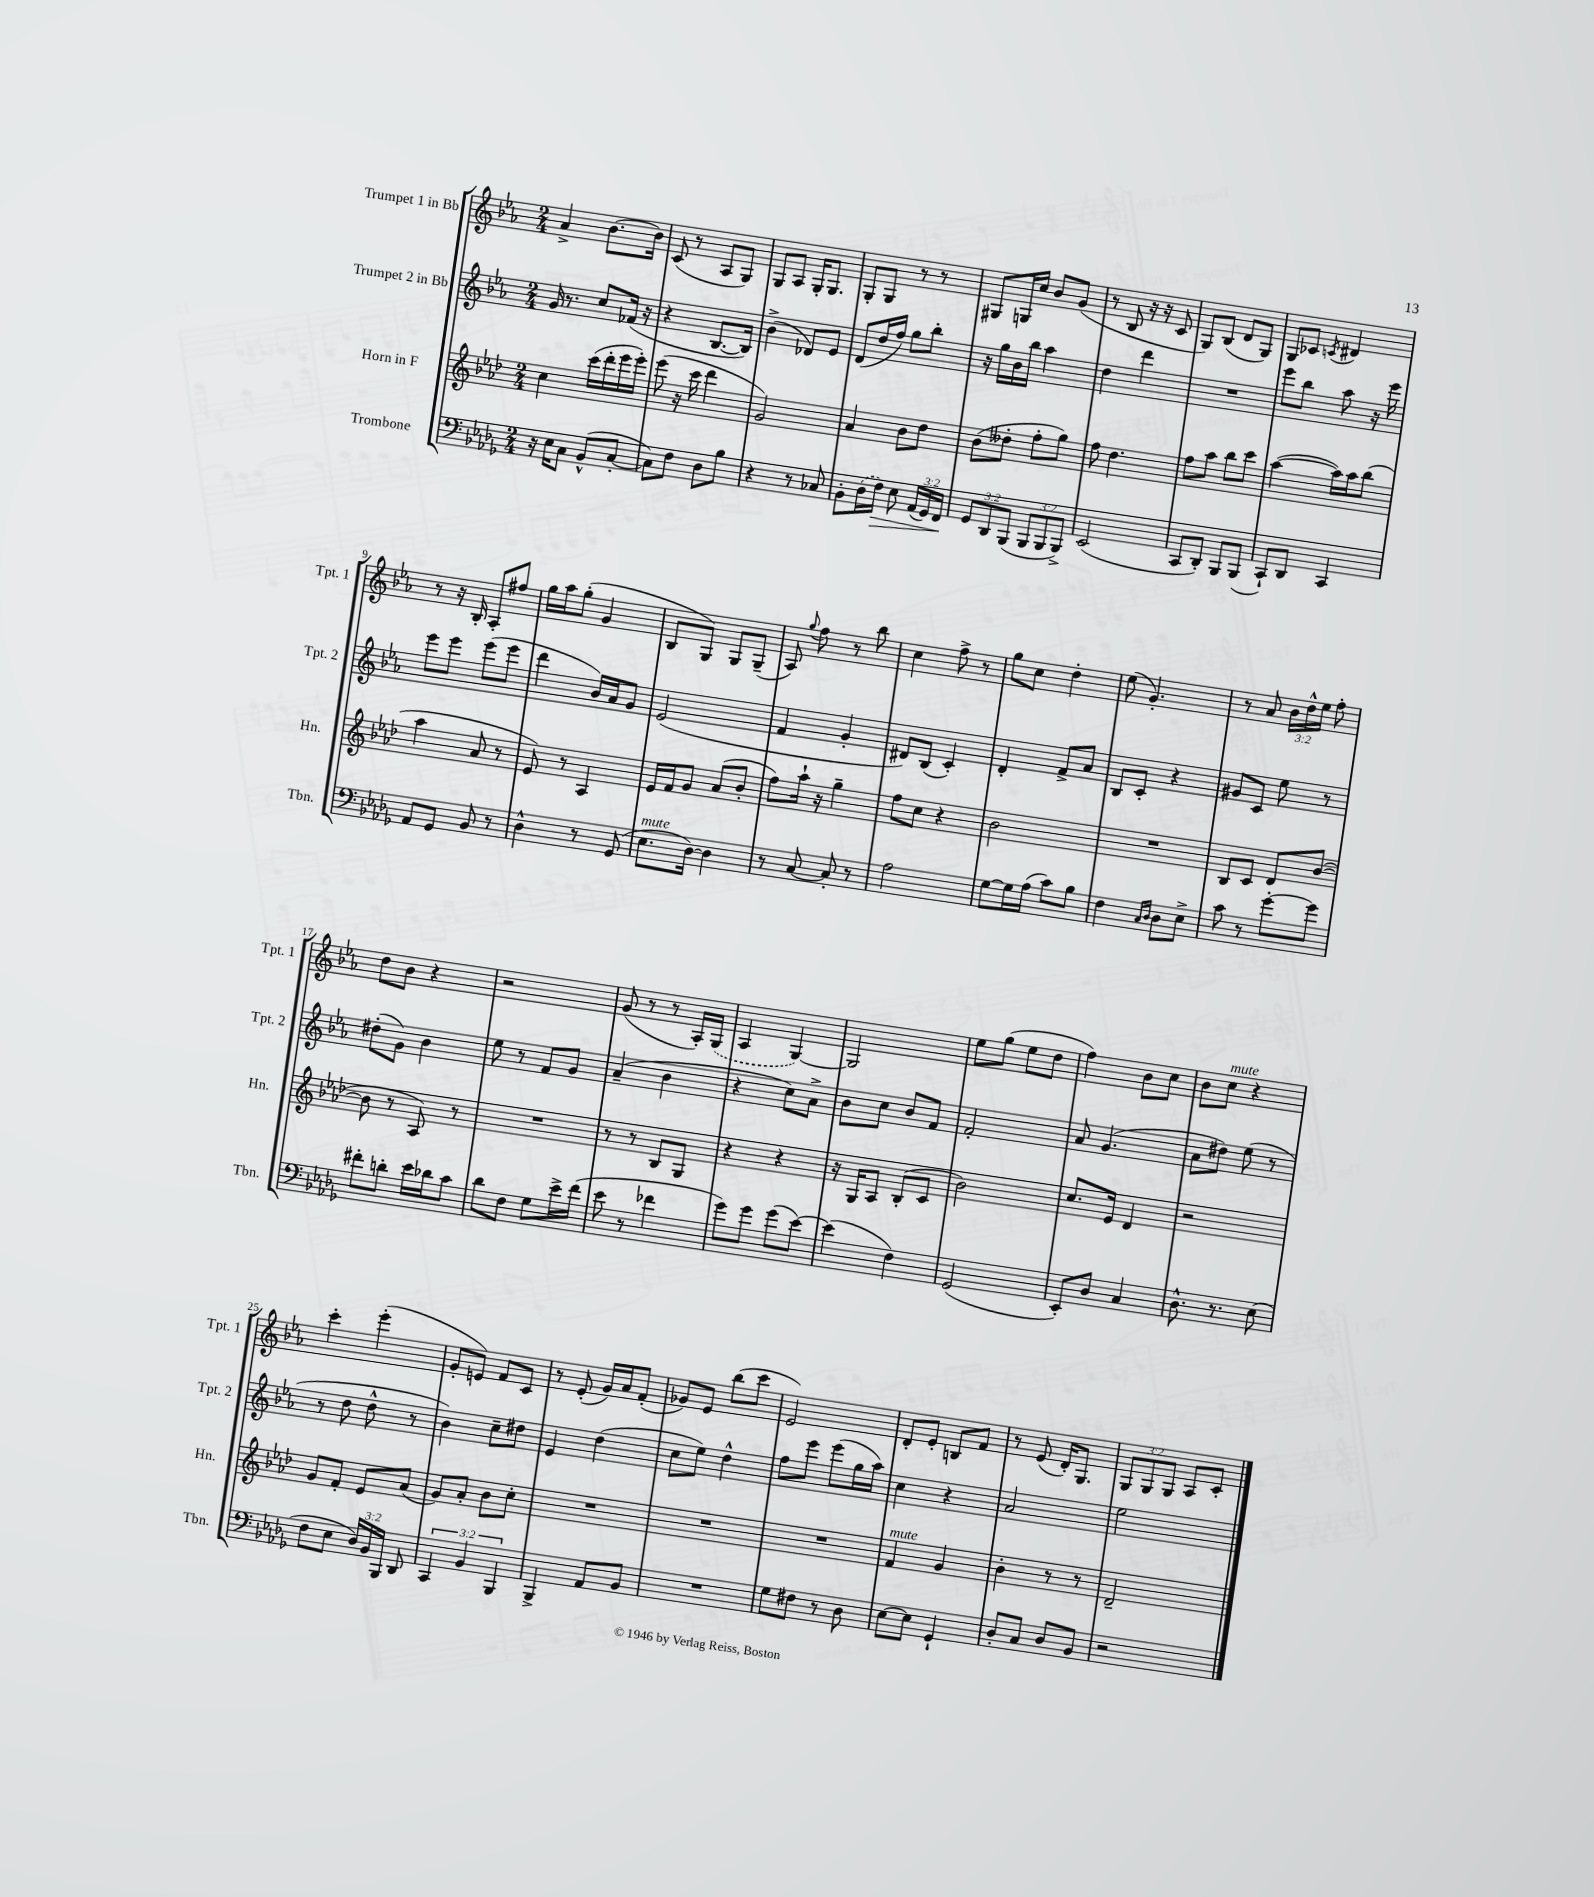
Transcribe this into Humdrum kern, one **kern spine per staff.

**kern	**kern	**kern	**kern
*staff4	*staff3	*staff2	*staff1
*clefF4	*clefG2	*clefG2	*clefG2
*k[b-e-a-d-g-]	*k[b-e-a-d-]	*k[b-e-a-]	*k[b-e-a-]
*M2/4	*M2/4	*M2/4	*M2/4
16r	4cc\	16g/	4a-^/
16E-\LK	.	8.r	.
8C\J	.	.	.
(8BB-^^/L	(16ccc\LL	8cc/L	[8.b-\L
.	16ddd-'\	.	.
[8C'/J	16eee-\	(16f-/Jk	.
.	16eee-'\JJ)	16r	16b-\]Jk
=	=	=	=
8C\]L)	(8eee-\	4r	(8c/
8F\J	16r	.	8r
.	16ccc\	.	.
8D-\L	4ddd-\	[8.B-/L	8A-/L
8B-\J	.	.	8G/J)
.	.	16B-/]Jk)	.
=	=	=	=
4r	2g/)	(4b-^\	8G/L
.	.	.	8A-/J
8r	.	8d-/L)	16G'/LK
.	.	.	8.G/J
8C-/	.	8e-/J	.
=	=	=	=
8BB-'\L	4a-/	(8d/L	8G'/L
(16D-\L	.	16dd/L	8G/J
16F\JJ)	.	16ff/JJ)	.
8E-\	8b-\L	8gg\L	8r
(24AA-/LL	8dd-\J	8bb-'\J	8r
24GG-/)	.	.	.
24FF/JJ	.	.	.
=	=	=	=
12GG-/L	(8b-\L	16r	8G#/L
.	.	16gg\LL	.
12DD-/	.	.	.
.	8dd--'\J	16b-\	16G/L
(12BBB-/J	.	.	.
.	.	16bb-\JJ	16cc/JJ
12BBB-/L	8ff'\L	4aa-\	8b-/L
12BBB-/	.	.	.
.	8gg\J)	.	(8g/J
12BBB-^/J)	.	.	.
=	=	=	=
(2EE-/	8ff\	4dd\	8r
.	4.dd-\	.	8B-/
.	.	4ddd\	16r
.	.	.	16r
.	.	.	8c/
=	=	=	=
8CC/L	8ff\L	2r	8G/L)
8DD-'/J)	8aa-\J	.	(8B-/J
8BBB-/L	8bb-\L	.	8d/L
(8BBB-/J	8ccc\J	.	8G/J)
=	=	=	=
8CC`/L)	([4aa-\	8eee-\L	8G/L
8DD-/J	.	8bb-\J	8c-/J
.	.	.	8qc/
4CC/	16aa-\]LL)	8aa-\	4d#/
.	16aa-\J	.	.
.	(8bb-\J	16r	.
.	.	16eee-\	.
=	=	=	=
8AA-/L	4aa-\	8eee-\L	8r
8GG-/J	.	8eee-\J	16r
.	.	.	16B-'/
8BB-/	8a-/	(8eee-\L	8A-'/L
8r	8r	8eee-\J	8ff#/J
=	=	=	=
4D-^^\	8e-/)	4ddd\	16gg\LL
.	.	.	16aa-\J
.	8r	.	(8gg'\J
8r	4A-/	16b-/LL)	4g/
.	.	16a-/J	.
(8GG-/	.	8g/J	.
=	=	=	=
8.E-\L	16e-/LL	(2e-/	8B-/L
.	16f/J	.	.
.	8g/J	.	8G/J)
[16D-\Jk)	.	.	.
4D-\]	(8a-/L	.	8G/L
.	8b-'/J	.	(8G~/J
=	=	=	=
8r	8ff\L)	4f/	8A-/)
.	.	.	8qqgg/
[8C/	16aa-`\Jk	.	8ff\
.	16r	.	.
8C'/]	4gg~\	4g'/	8r
8r	.	.	8bb-\
=	=	=	=
2A-\	8ff\L	8d#/L)	4cc\
.	8cc\J	(8B-/J	.
.	4r	4c'/)	8ff^\
.	.	.	8r
=	=	=	=
[8G-\L	2b-\	4d'/	8gg\L
16G-\]L	.	.	8cc\J
(16A-\JJ	.	.	.
8c\L)	.	8f^/L	4dd'\
8B-\J	.	8a-/J	.
=	=	=	=
4F\	2r	8B-/L	(8ee-\
.	.	8c'/J	4.g'/)
16qqC/LL	.	.	.
16qqD-/JJ	.	.	.
8D-\L	.	4r	.
8E-^\J	.	.	.
=	=	=	=
8c\	8B-/L	8g#/L	8r
8r	8c/J	8c/J	8a-/
[8g-'\L	8d-/L	8ee-\	24b-\LL
.	.	.	24dd^^\
.	.	.	24ee-\JJ
8g-\]J	([8b-/J	8r	8ff'\
=	=	=	=
8f#'\L	8b-\]	(8dd#'\L	8dd\L
8d'\J	8r	8g\J)	8b-\J
16e-\LL	8A-/)	4b-\	4r
16d-\J	.	.	.
8c\J	8r	.	.
=	=	=	=
8d-\L	2r	8ee-\	2r
8F\J	.	8r	.
8G-\L	.	8f/L	.
16e-^\L	.	8g/J	.
(16f\JJ	.	.	.
=	=	=	=
8e-\	8r	(4a-~/	(8g/
8r	8r	.	8r
4f-\	8B-/L	4b-\	8r
.	8G/J	.	16A-'/LL)
.	.	.	(16G/JJ
=	=	=	=
8g-\L)	4r	4r	4A-/
8g-\J	.	.	.
(8g-\L	4r	8cc\L)	[4G/)
[8e-\J)	.	8a-^\J	.
=	=	=	=
(4e-\]	16r	8b-\L	2G/]
.	16G/LK	.	.
.	8A-/J	8cc\J	.
4F\)	(8B-'/L	8b-/L	.
.	8c/J	8f/J	.
=	=	=	=
(2GG-/	2b-\)	2f'/	8ee-\L
.	.	.	(8gg\J
.	.	.	8ee-\L
.	.	.	8dd\J
=	=	=	=
8EE-'/L)	8.cc/L	8a-/	4ff\)
8D-/J	.	(4.g/	.
.	16e-/Jk	.	.
4C/	4d-/	.	8b-\L
.	.	.	8cc\J
=	=	=	=
8.D-^^\	2r	8a-\L	8b-\L
.	.	8dd#\J)	8cc\J
8.r	.	.	.
.	.	(8ee-\	4r
(8E-\	.	8r	.
=	=	=	=
8F\L	8g/L	8r	4ccc'\
8E-\J	8f'/J	8dd\	.
24D-/LL)	8e-/L	8dd^^\	(4eee-'\
24BB-/	.	.	.
24BBB-/JJ	.	.	.
8DD-/	(8a-/J	8r	.
=	=	=	=
6CC/	8g/L)	4b-\)	8g'/L
.	8a-'/J	.	8e/J)
6BB-/	.	.	.
.	8b-\L	8cc~\L	8f/L
6BBB-/	.	.	.
.	8cc'\J	8dd#\J	8c/J
=	=	=	=
4BBB-^/	2r	4e-/	8r
.	.	.	(8e-'/
8AA-/L	.	(4dd\	16g/LL)
.	.	.	16a-/J
8BB-/J	.	.	(8f'/J
=	=	=	=
2r	2r	8cc\L	8g-/L)
.	.	8ee-\J)	8e-/J
.	.	4dd^^\	(8bb-\L
.	.	.	8ccc\J
=	=	=	=
8G-\L	2r	8ff\L	2e-/)
8F#\J	.	8eee-\J	.
8r	.	(8eee-\L	.
8D-\	.	16gg\L	.
.	.	16aa-\JJ)	.
=	=	=	=
[8E-\L	4f/	4cc\	8d'/L
8E-\]J	.	.	8e-'/J
4GG-`/	4g/	4r	8B/L
.	.	.	8f/J
=	=	=	=
8D-'/L	4b-'\	2a-/	8r
8C/J	.	.	(8e-/
8D-/L	8r	.	16d'/LK)
.	.	.	8.G/J
8BB-/J	8r	.	.
=	=	=	=
2r	2d-~/	2ee-\	12G/L
.	.	.	12G/
.	.	.	12G/J
.	.	.	8A-/L
.	.	.	8c'/J
==	==	==	==
*-	*-	*-	*-
